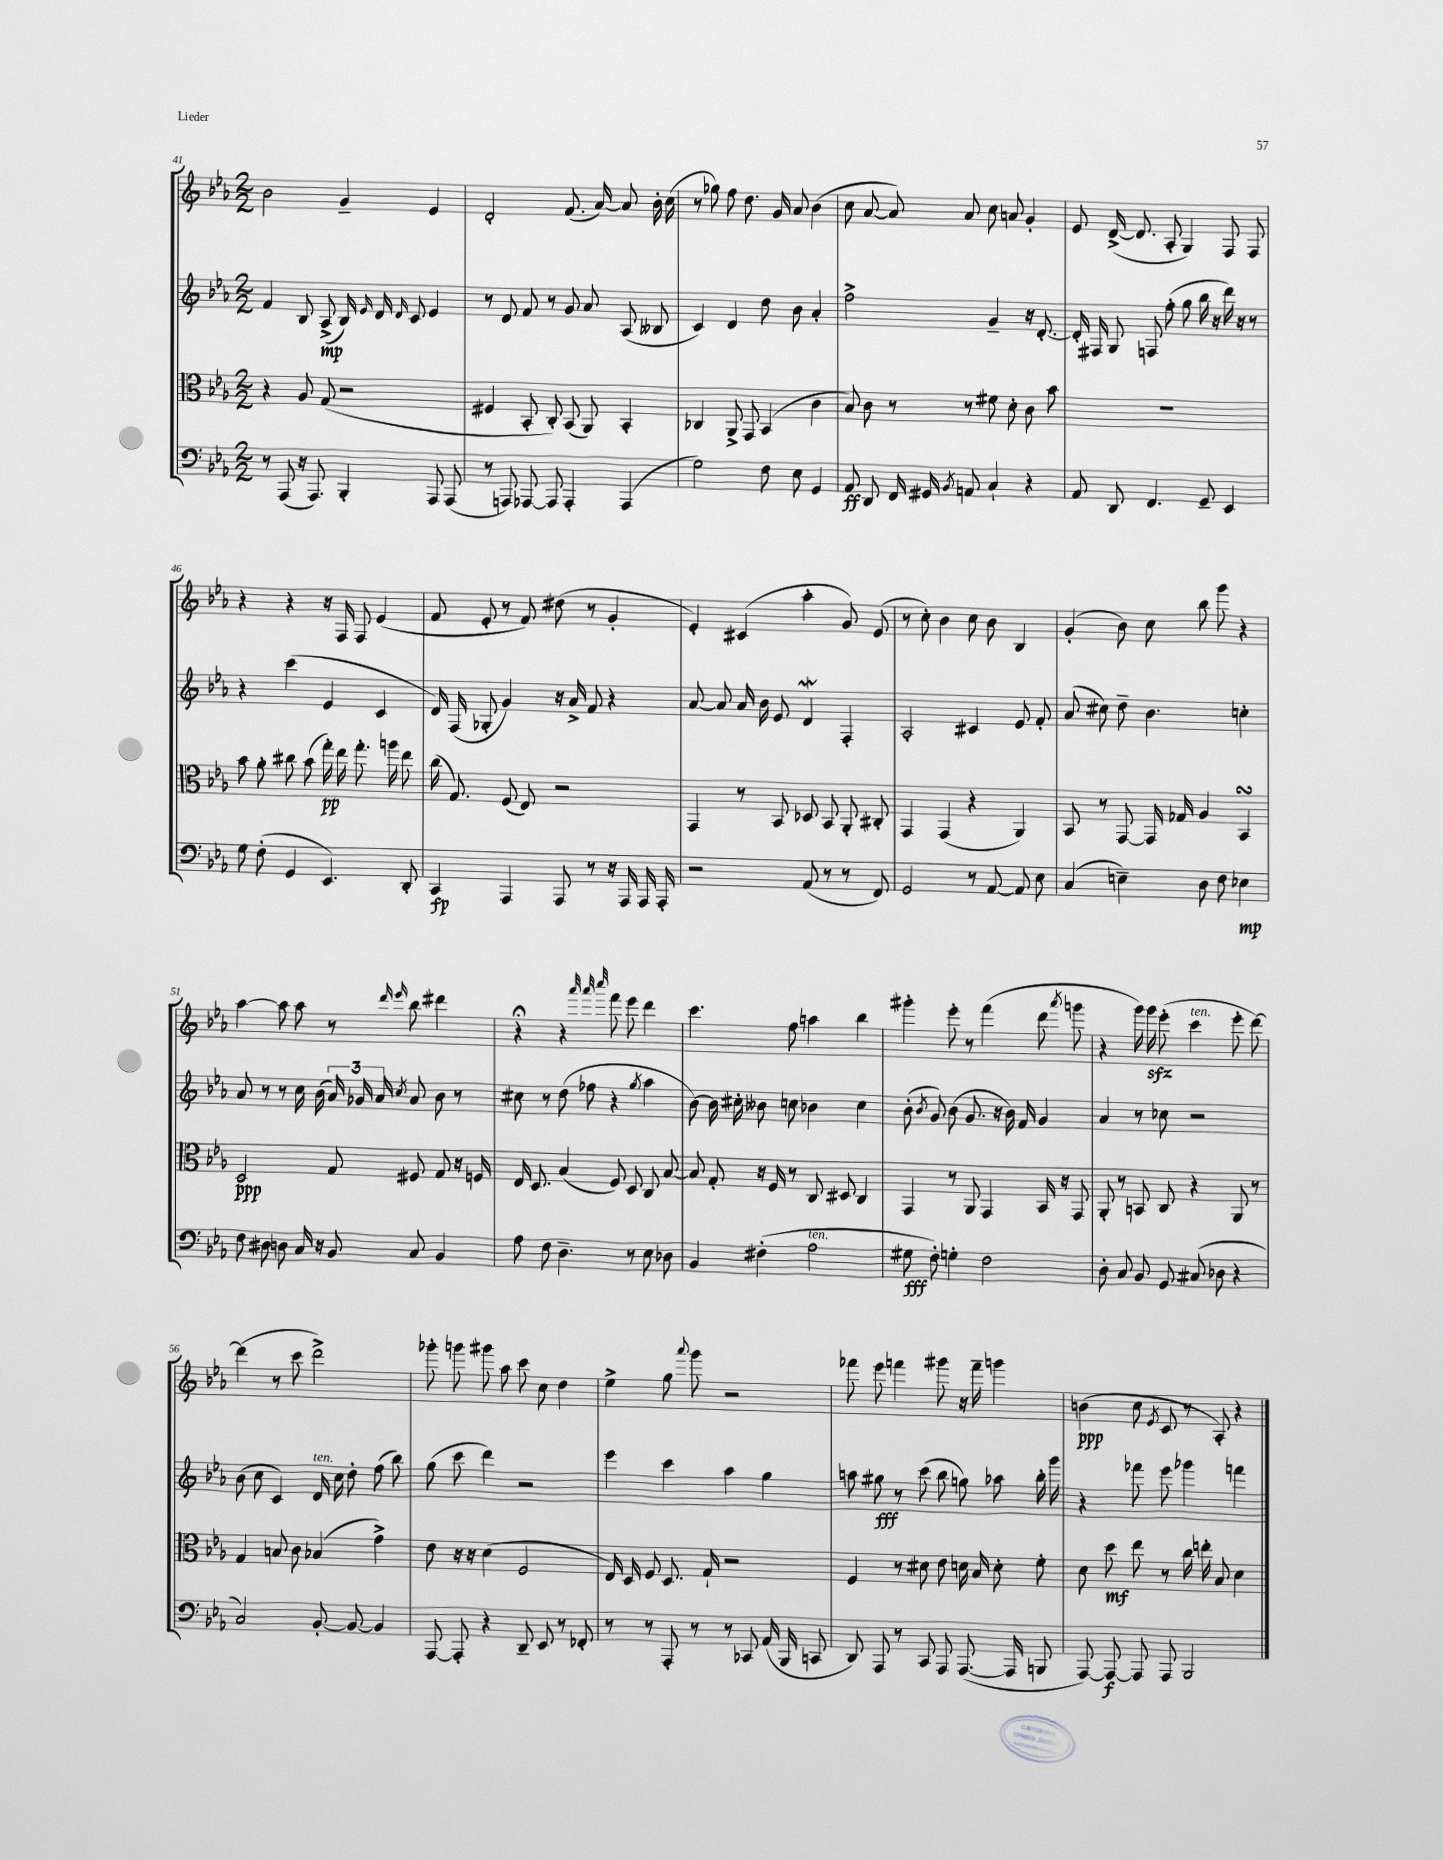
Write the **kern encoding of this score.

**kern	**dynam	**kern	**dynam	**kern	**dynam	**kern	**dynam
*part4	*part4	*part3	*part3	*part2	*part2	*part1	*part1
*staff4	*staff4	*staff3	*staff3	*staff2	*staff2	*staff1	*staff1
*clefF4	*	*clefC3	*	*clefG2	*	*clefG2	*
*k[b-e-a-]	*	*k[b-e-a-]	*	*k[b-e-a-]	*	*k[b-e-a-]	*
*M2/2	*	*M2/2	*	*M2/2	*	*M2/2	*
=41	=41	=41	=41	=41	=41	=41	=41
8r	.	4r	.	4f/	.	2b-\	.
(8AAA-/	.	.	.	.	.	.	.
16r	.	8A-/	.	8B-/	.	.	.
8.AAA-/)	.	.	.	.	.	.	.
.	.	(8G/	.	(8A-^/	mp	.	.
4BBB-'/	.	2r	.	16B-/)	.	4g~/	.
.	.	.	.	16qqe-/	.	.	.
.	.	.	.	16d/	.	.	.
.	.	.	.	16qqd/	.	.	.
.	.	.	.	8c/	.	.	.
8AAA-/	.	.	.	4e-/	.	4e-/	.
(8AAA-/	.	.	.	.	.	.	.
=42	=42	=42	=42	=42	=42	=42	=42
8r	.	4F#X/	.	8r	.	2d'/	.
8AAAn/)	.	.	.	8d/	.	.	.
[8AAA-X/	.	8BB-'/	.	8f/	.	.	.
8AAA-/]	.	8C'/)	.	8r	.	.	.
4AAA-'/	.	(8BB-/	.	8g/	.	(8.f/	.
.	.	8AA-/)	.	8a-/	.	.	.
.	.	.	.	.	.	[16a-/)	.
(4AAA-/	.	4BB-'/	.	(8A-/	.	8a-/]	.
.	.	.	.	8B--X/	.	16b-'\	.
.	.	.	.	.	.	(16cc\	.
=43	=43	=43	=43	=43	=43	=43	=43
2G\)	.	4C-X/	.	4c/)	.	8r	.
.	.	.	.	.	.	8gg-X\)	.
.	.	8AA-^/	.	4d/	.	8ff\	.
.	.	8GG/	.	.	.	8.dd\	.
8F\	.	(4BB-/	.	8dd\	.	.	.
.	.	.	.	.	.	16g/	.
8E-\	.	.	.	8b-\	.	8a-/	.
4GG/	.	4c\	.	4a-'/	.	(4b-\	.
=44	=44	=44	=44	=44	=44	=44	=44
8AA-/	ff	8B-/)	.	2ff^\	.	8cc\	.
8DD/	.	8c\	.	.	.	[8a-/	.
16FF/	.	8r	.	.	.	8a-/])	.
16GG#X/	.	.	.	.	.	.	.
8qBB-/	.	.	.	.	.	.	.
8AAn/	.	8r	.	.	.	8a-/	.
4C`/	.	8f#X\	.	4g~/	.	8cc\	.
.	.	8d'\	.	.	.	8an/	.
4r	.	8c\	.	16r	.	4g'/	.
.	.	.	.	[8.d'/	.	.	.
.	.	8b-\	.	.	.	.	.
=45	=45	=45	=45	=45	=45	=45	=45
8AA-/	.	1r	.	16d'/]	.	8e-/	.
.	.	.	.	16F#X/	.	.	.
8DD/	.	.	.	8G/	.	([16d^/	.
.	.	.	.	.	.	8.d/]	.
4.FF/	.	.	.	8Fn/	.	.	.
.	.	.	.	(8ff'\	.	8A-'/	.
.	.	.	.	8gg\	.	4G/)	.
8GG~/	.	.	.	16bb-\	.	.	.
.	.	.	.	16r	.	.	.
4EE-/	.	.	.	16ddd\)	.	8F/	.
.	.	.	.	16r	.	.	.
.	.	.	.	8r	.	8F/	.
!!LO:LB:g=z
=46	=46	=46	=46	=46	=46	=46	=46
8G\	.	8b-\	.	4r	.	4r	.
(8F'\	.	8a-'\	.	.	.	.	.
4GG/	.	8cc#X\	.	(4ccc\	.	4r	.
.	.	(8b-\	.	.	.	.	.
4.EE-/)	.	16gg'\)	pp	4e-/	.	16r	.
.	.	16ee-\	.	.	.	16F/	.
.	.	8.gg'\	.	.	.	8F/	.
.	.	.	.	4c/	.	(4e-/	.
.	.	16aan\	.	.	.	.	.
8DD'/	.	8ee-\	.	.	.	.	.
=47	=47	=47	=47	=47	=47	=47	=47
4CC/	fp	(16cc\	.	16d/)	.	8f/	.
.	.	8.G/)	.	(16F/	.	.	.
.	.	.	.	8G-X'/	.	8e-'/	.
4AAA-/	.	(8F/	.	4g/)	.	8r	.
.	.	8E-/)	.	.	.	8f/)	.
8AAA-/	.	2r	.	16r	.	(8dd#X\	.
.	.	.	.	16a-^/	.	.	.
8r	.	.	.	8f/	.	8r	.
16r	.	.	.	4r	.	4g'/	.
16AAA-/	.	.	.	.	.	.	.
16AAA-/	.	.	.	.	.	.	.
16AAA-'/	.	.	.	.	.	.	.
=48	=48	=48	=48	=48	=48	=48	=48
2r	.	4GG/	.	[8a-/	.	4e-'/)	.
.	.	.	.	8a-/]	.	.	.
.	.	8r	.	16a-/	.	(4c#X/	.
.	.	.	.	16b-\	.	.	.
.	.	8BB-/	.	8e-/	.	.	.
(8AA-/	.	8D-X/	.	4dW/	.	4aa-'\	.
8r	.	8BB-/	.	.	.	.	.
8r	.	8AA-'/	.	4F'/	.	8g/)	.
8FF/)	.	8C#X'/	.	.	.	(8e-/	.
=49	=49	=49	=49	=49	=49	=49	=49
2GG/	.	4GG/	.	2A-'/	.	8r	.
.	.	.	.	.	.	8cc'\)	.
.	.	(4GG/	.	.	.	4b-\	.
8r	.	4r	.	4c#X/	.	8cc\	.
[8AA-/	.	.	.	.	.	8b-\	.
8AA-/]	.	4AA-/)	.	8e-/	.	4B-/	.
8E-\	.	.	.	8f'/	.	.	.
=50	=50	=50	=50	=50	=50	=50	=50
(4C/	.	8BB-/	.	(8a-/	.	(4g'/	.
.	.	8r	.	8cc#X\)	.	.	.
4En~\)	.	[8GG/	.	8dd~\	.	8b-\)	.
.	.	16GG/]	.	4.b-\	.	8cc\	.
.	.	16G-X/	.	.	.	.	.
8D\	.	4A-/	.	.	.	8bb-\	.
8F\	.	.	.	.	.	8ggg\	.
4E-X\	mp	4BB-sSSS/	.	4ccn'\	.	4r	.
!!LO:LB:g=z
=51	=51	=51	=51	=51	=51	=51	=51
8F\	.	2D/	ppp	8a-/	.	[4aa-\	.
8D#X\	.	.	.	8r	.	.	.
8Dn\	.	.	.	8r	.	8aa-\]	.
16C/	.	.	.	16cc\	.	8aa-\	.
16r	.	.	.	(16b-\	.	.	.
8BB-/	.	8G/	.	24a-/)	.	8r	.
.	.	.	.	24g-X/	.	.	.
.	.	.	.	24a-/	.	.	.
.	.	.	.	.	.	16qqddd/	.
.	.	.	.	8qcc/	.	16qqeee-/	.
8C/	.	8F#X/	.	8a-/	.	8bb-\	.
4BB-/	.	8G/	.	8b-\	.	4ddd#X\	.
.	.	16r	.	8r	.	.	.
.	.	16Fn/	.	.	.	.	.
=52	=52	=52	=52	=52	=52	=52	=52
8A-\	.	16E-/	.	8cc#X\	.	4r;<	.
.	.	8.D/	.	.	.	.	.
8F\	.	.	.	8r	.	.	.
4.D~\	.	(4B-/	.	(8dd\	.	4r	.
.	.	.	.	8ff-X\	.	.	.
.	.	.	.	.	.	32qqaaa-/	.
.	.	.	.	.	.	32qqaaa-/	.
.	.	.	.	.	.	32qqcccc/	.
.	.	8F/)	.	4r	.	8fff\	.
8r	.	8D/	.	.	.	8eee-\	.
.	.	.	.	8qgg/	.	.	.
8E-\	.	8C/	.	4aa-\	.	4ddd\	.
8D-X\	.	[8B-/	.	.	.	.	.
=53	=53	=53	=53	=53	=53	=53	=53
4BB-/	.	8B-/]	.	[8b-\)	.	4.ccc\	.
.	.	8G'/	.	16b-\]	.	.	.
.	.	.	.	16cc#X'\	.	.	.
(4F#X'\	.	16r	.	8b--X\	.	.	.
.	.	16F/	.	.	.	.	.
.	.	8r	.	8ccn\	.	8ff\	.
!LO:TX:a:i:t=ten.	!	!	!	!	!	!	!
2A-\	.	8C/	.	4b-X\	.	4aan\	.
.	.	8D#X/	.	.	.	.	.
.	.	4C/	.	4cc\	.	4bb-\	.
=54	=54	=54	=54	=54	=54	=54	=54
8G#X\	fff	4GG/	.	(8b-'\	.	4ggg#X'\	.
.	.	.	.	8qb-/	.	.	.
8F'\)	.	.	.	8g/)	.	.	.
4Gn'\	.	8r	.	(8b-\	.	8eee-'\	.
.	.	8AA-/	.	8.g/	.	8r	.
2F\	.	4GG/	.	.	.	(4fff\	.
.	.	.	.	16r	.	.	.
.	.	.	.	16b-\)	.	.	.
.	.	.	.	16f/	.	.	.
.	.	16BB-/	.	4g/	.	8ddd\	.
.	.	16r	.	.	.	.	.
.	.	.	.	.	.	8qaaa-/	.
.	.	8GG/	.	.	.	8gggn\	.
=55	=55	=55	=55	=55	=55	=55	=55
8D'\	.	8AA-'/	.	4a-/	.	4r	.
8C/	.	8r	.	.	.	.	.
8BB-/	.	8BBn/	.	8r	.	16ggg\)	.
.	.	.	.	.	.	16gggzz\	.
8GG/	.	8C/	.	8cc-X\	.	(8eee-'\	.
!	!	!	!	!	!	!LO:TX:a:i:t=ten.	!
(8C#X/	.	4r	.	2r	.	4ccc\	.
8D-X\	.	.	.	.	.	.	.
4r	.	8AA-/	.	.	.	8eee-'\	.
.	.	8r	.	.	.	[8ddd\)	.
!!LO:LB:g=z
=56	=56	=56	=56	=56	=56	=56	=56
2C/)	.	4G/	.	(8b-\	.	(4ddd\]	.
.	.	.	.	8cc\	.	.	.
.	.	8Bn/	.	4c/)	.	8r	.
.	.	8c\	.	.	.	8ccc\	.
!	!	!	!	!LO:TX:a:i:t=ten.	!	!	!
[8BB-'/	.	(4B-X/	.	16d/	.	2ddd^\)	.
.	.	.	.	16cc\	.	.	.
8BB-/_	.	.	.	8dd'\	.	.	.
4BB-/]	.	4g^\)	.	(8ff\	.	.	.
.	.	.	.	8bb-\)	.	.	.
=57	=57	=57	=57	=57	=57	=57	=57
[8AAA-/	.	8e-\	.	(8gg\	.	8ggg-X'\	.
8AAA-'/]	.	16r	.	8ccc\	.	8gggn\	.
.	.	16r	.	.	.	.	.
4r	.	(4d\	.	4ddd\)	.	8ggg#X\	.
.	.	.	.	.	.	8aa-\	.
8DD~/	.	2F/	.	2r	.	8ccc\	.
8EE-/	.	.	.	.	.	8cc\	.
8r	.	.	.	.	.	4dd\	.
8FF-X'/	.	.	.	.	.	.	.
=58	=58	=58	=58	=58	=58	=58	=58
8r	.	16E-/)	.	4eee-\	.	4ee-^\	.
.	.	16D/	.	.	.	.	.
8r	.	8F/	.	.	.	.	.
8AAA-'/	.	8.D/	.	4ccc\	.	8gg\	.
.	.	.	.	.	.	8qqaaa-/	.
8r	.	.	.	.	.	8ggg\	.
.	.	16G`/	.	.	.	.	.
8r	.	2r	.	4aa-\	.	2r	.
8CC-X/	.	.	.	.	.	.	.
(16AA-/	.	.	.	4gg\	.	.	.
16BBB-/	.	.	.	.	.	.	.
8CCn/	.	.	.	.	.	.	.
=59	=59	=59	=59	=59	=59	=59	=59
8DD/)	.	4F/	.	8aan\	.	8fff-X\	.
8AAA-/	.	.	.	8gg#X\	fff	8eee-\	.
8r	.	8r	.	8r	.	4fffn\	.
8CC/	.	8d#X\	.	(8ccc\	.	.	.
8AAA-/	.	8e-\	.	8bb-\	.	8ggg#X\	.
([8.AAA-/	.	16dn\	.	8ggn\)	.	16r	.
.	.	16B-/	.	.	.	16fff~\	.
.	.	8d'\	.	8aa-X\	.	4gggn\	.
16AAA-/]	.	.	.	.	.	.	.
8BBBn/	.	8f'\	.	16bb-'\	.	.	.
.	.	.	.	16ggg\	.	.	.
=60	=60	=60	=60	=60	=60	=60	=60
[8AAA-/)	.	8d\	.	4r	.	(4bn\	ppp
8AAA-/_	f	8dd\	mf	.	.	.	.
8AAA-/]	.	8ee-\	.	8fff-X\	.	8cc\	.
.	.	.	.	.	.	8qe-/	.
8AAA-/	.	8r	.	8eee-\	.	8c/	.
2BBB-/	.	16cc\	.	4ggg-X\	.	8r	.
.	.	16een'\	.	.	.	.	.
.	.	8B-/	.	.	.	8A-'/)	.
.	.	4d\	.	4fffn\	.	4r	.
==	==	==	==	==	==	==	==
*-	*-	*-	*-	*-	*-	*-	*-
